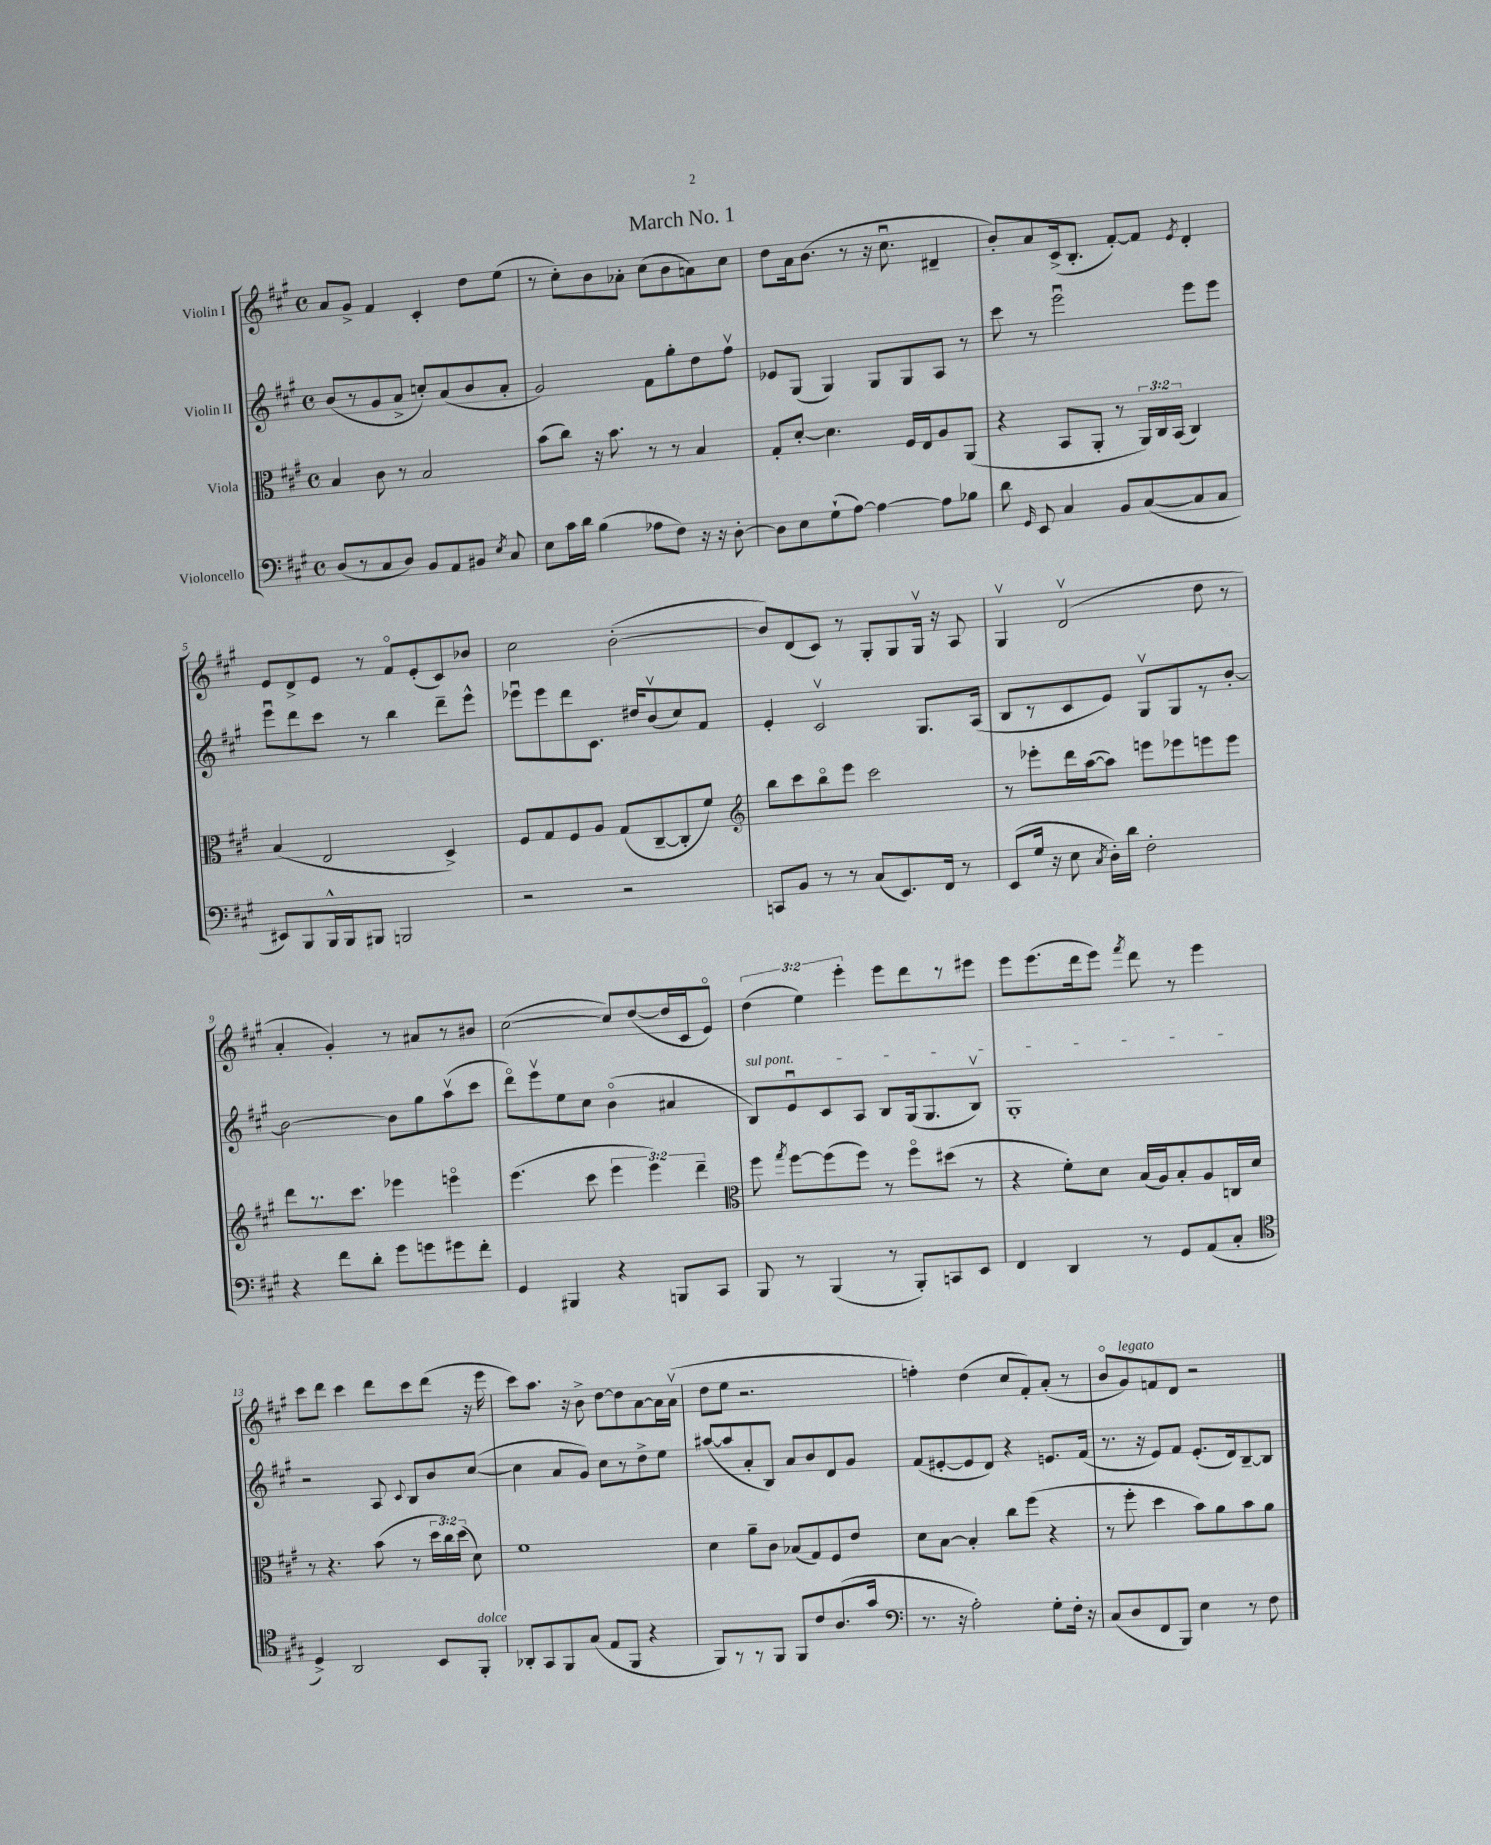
\header { title = "March No. 1" }
<<
\new StaffGroup <<
\new Staff = "s0" \with { instrumentName = "Violin I" } {
    \clef treble \key a \major \defaultTimeSignature \time 4/4 \override Staff.TupletNumber.text = #tuplet-number::calc-fraction-text
    \autoBeamOff a'8[ gis'8]-> fis'4 cis'4-. d''8[ e''8]( |
    r8 cis''8[-.) b'8 aes'8]-. cis''8[( b'8 a'8) cis''8] |
    d''8[ a'16 b'8.]( r8 r16 cis''8.\downbow dis'4-- |
    b'8[-.) a'8 cis'16->( b8.]-. fis'8[~-.) fis'8] \acciaccatura { e'8 } d'4-. |
    e'8[ d'8-> e'8] r8 fis'8[\flageolet e'8-.( cis'8) bes'8] |
    cis''2 b'2~-.( |
    b'8[) d'8( cis'8]) r8 gis8[-. gis8 gis16]\upbow r16 a8 |
    gis4\upbow d'2\upbow( d''8 r8 |
    a'4-. gis'4-.) r8 ais'8[ r8 bis'8] |
    cis''2~( cis''8[) d''8~( d''16 cis'16 e'8]\flageolet) |
    \tuplet 3/2 { d''4( e''4) e'''4-. } e'''8[ d'''8 r8 eis'''8] |
    e'''8[ e'''8.( d'''16 e'''8]) \acciaccatura { fis'''8 } d'''8 r8 e'''4 |
    cis'''8[ d'''8] cis'''4 d'''8[ cis'''8 d'''8]( r16 e'''16 |
    cis'''8[) a''8.] r16 b'8-> d''8[~ d''8 a'8~ a'16 a'16]\upbow( |
    d''8[ e''8] r2. |
    f''4-.) d''4( cis''8[ fis'8-.) a'8]-.( r8 |
    b'8[\flageolet gis'8^\markup { \italic "legato" }) f'8 d'8] r2 \bar "|." |
}
\new Staff = "s1" \with { instrumentName = "Violin II" } {
    \clef treble \key a \major \defaultTimeSignature \time 4/4
    \autoBeamOff b'8[( r8 gis'8 a'8]-> c''8[-.) a'8( b'8 a'8]-. |
    gis'2) fis'8[ gis''8-. d''8 fis''8]\upbow |
    ees'8[ gis8]( gis4) gis8[ gis8 a8] r8 |
    cis'''8 r8 e'''2\downbow e'''8[ e'''8] |
    e'''8[\downbow d'''8 cis'''8] r8 b''4 d'''8[-- e'''8]-^ |
    ees'''8[\downbow ees'''8 d'''8 cis'8.] dis''16[ b'8\upbow( cis''8) fis'8] |
    e'4-. cis'2\upbow gis8.[ a16]( |
    b8[ r8 cis'8 e'8]) gis8[\upbow gis8 r8 b'8]~-. |
    b'2~ b'8[ gis''8 a''8\upbow( cis'''8] |
    d'''8[\flageolet) e'''8\upbow e''8 cis''8] b'4\flageolet( ais'4 |
    \once \override TextSpanner.bound-details.left.text = \markup { \italic "sul pont." } b8[\startTextSpan) e'8\downbow cis'8 a8] b8[ gis16( gis8. b8]\upbow) |
    gis1-.\stopTextSpan |
    r2 a8 \appoggiatura { cis'8 } b8[ b'8 cis''8]~( |
    cis''4 a'8[ gis'8]) cis''8[ r8 d''8-> e''8] |
    ais''8[~( ais''8 a'8-. b8]) a'8[ b'8 d'8 gis'8] |
    fis'8[( eis'8~-. eis'8 d'8]) r4 e'8.[ fis'16]( |
    r8. r16 e'8[) fis'8] e'8.[-.( d'16) b8~-- b8] \bar "|." |
}
\new Staff = "s2" \with { instrumentName = "Viola" } {
    \clef alto \key a \major \defaultTimeSignature \time 4/4 \override Staff.TupletNumber.text = #tuplet-number::calc-fraction-text
    \autoBeamOff b4 cis'8 r8 b2 |
    b'8[( cis''8]) r16 b'8. r8 r8 b4 |
    gis8[-. d'8]~-. d'4. fis16[ e16 a8 a,8]( |
    r4 b,8[ a,8]-. r8 \tuplet 3/2 { a,16[) cis16 b,16]( } cis4) |
    b4( e2 d4->) |
    fis8[ gis8 fis8 a8] gis8[( cis8~-- cis8-. fis'8]) |
    \clef treble b''8[ cis'''8 b''8\flageolet e'''8] cis'''2 |
    r8 ees'''8[-. d'''16 a''16~( a''8]) e'''8[ ees'''8 e'''8 e'''8] |
    d'''8[ r8. cis'''8.] ees'''4 e'''4\flageolet |
    e'''4.( cis'''8 \tuplet 3/2 { e'''4 e'''4) d'''4-- } |
    \clef alto fis''8 \acciaccatura { gis''8 } fis''8[~ fis''8( fis''8]) r8 fis''8[\flageolet dis''8]( r8 |
    r4 fis'8[-.) d'8] b16[( a16) b8-. a8 c16 d'16] |
    r8 r4. b'8( r8 \tuplet 3/2 { d''16[ cis''16) d''16]( } d'8) |
    fis'1 |
    d'4 a'8[-- cis'8] bes8[( gis8) fis8 e'8] |
    d'8[ b8]~ b4-. cis''8[ fis''8]( r4 |
    r8 fis''8-. d''4 b'8[) a'8 b'8 a'8] \bar "|." |
}
\new Staff = "s3" \with { instrumentName = "Violoncello" } {
    \clef bass \key a \major \defaultTimeSignature \time 4/4
    \autoBeamOff d8[( r8 cis8 d8]) b,8[ a,8 bis,8] \acciaccatura { e8 } cis8 |
    e8[ cis'16 d'16] b4( aes8[ fis8]) r16 r16 d8~-. |
    d8[ e8 gis8-!( a8]~) a4~ a8[ bes8] |
    d'8 \grace { gis,16 } e,8 cis4 b,8[ cis8~( cis8 cis8] |
    eis,8[) b,,8 b,,16-^ b,,16 bis,,8] b,,2 |
    r2 r2 |
    c,8[ b,8] r8 r8 cis8[( e,8.) fis,16] r8 |
    e,8[( gis16] r16 e8 \acciaccatura { cis8 } d16[-.) d'16] fis2-. |
    r4 fis'8[ d'8]-. gis'8[ g'8 gis'8 fis'8]-. |
    gis,4 bis,,4 r4 b,,8[ cis,8] |
    b,,8 r8 b,,4( r8 b,,8[-.) c,8 e,8] |
    fis,4 d,4 r8 gis,8[ a,8( cis8]-. |
    \clef tenor d4->) a,2 b,8[ fis,8]-.^\markup { \italic "dolce" } |
    aes,8[-. gis,8 fis,8 gis8]( e8[ fis,8] r4 |
    fis,8[) r8 r8 fis,8] fis,8[ cis'8 a8.( gis'16] |
    \clef bass r8. r16 a2-.) gis8[-. fis16]-. r16 |
    cis8[( d8 fis,8 b,,8]) e4 r8 fis8 \bar "|." |
}
>>
>>
